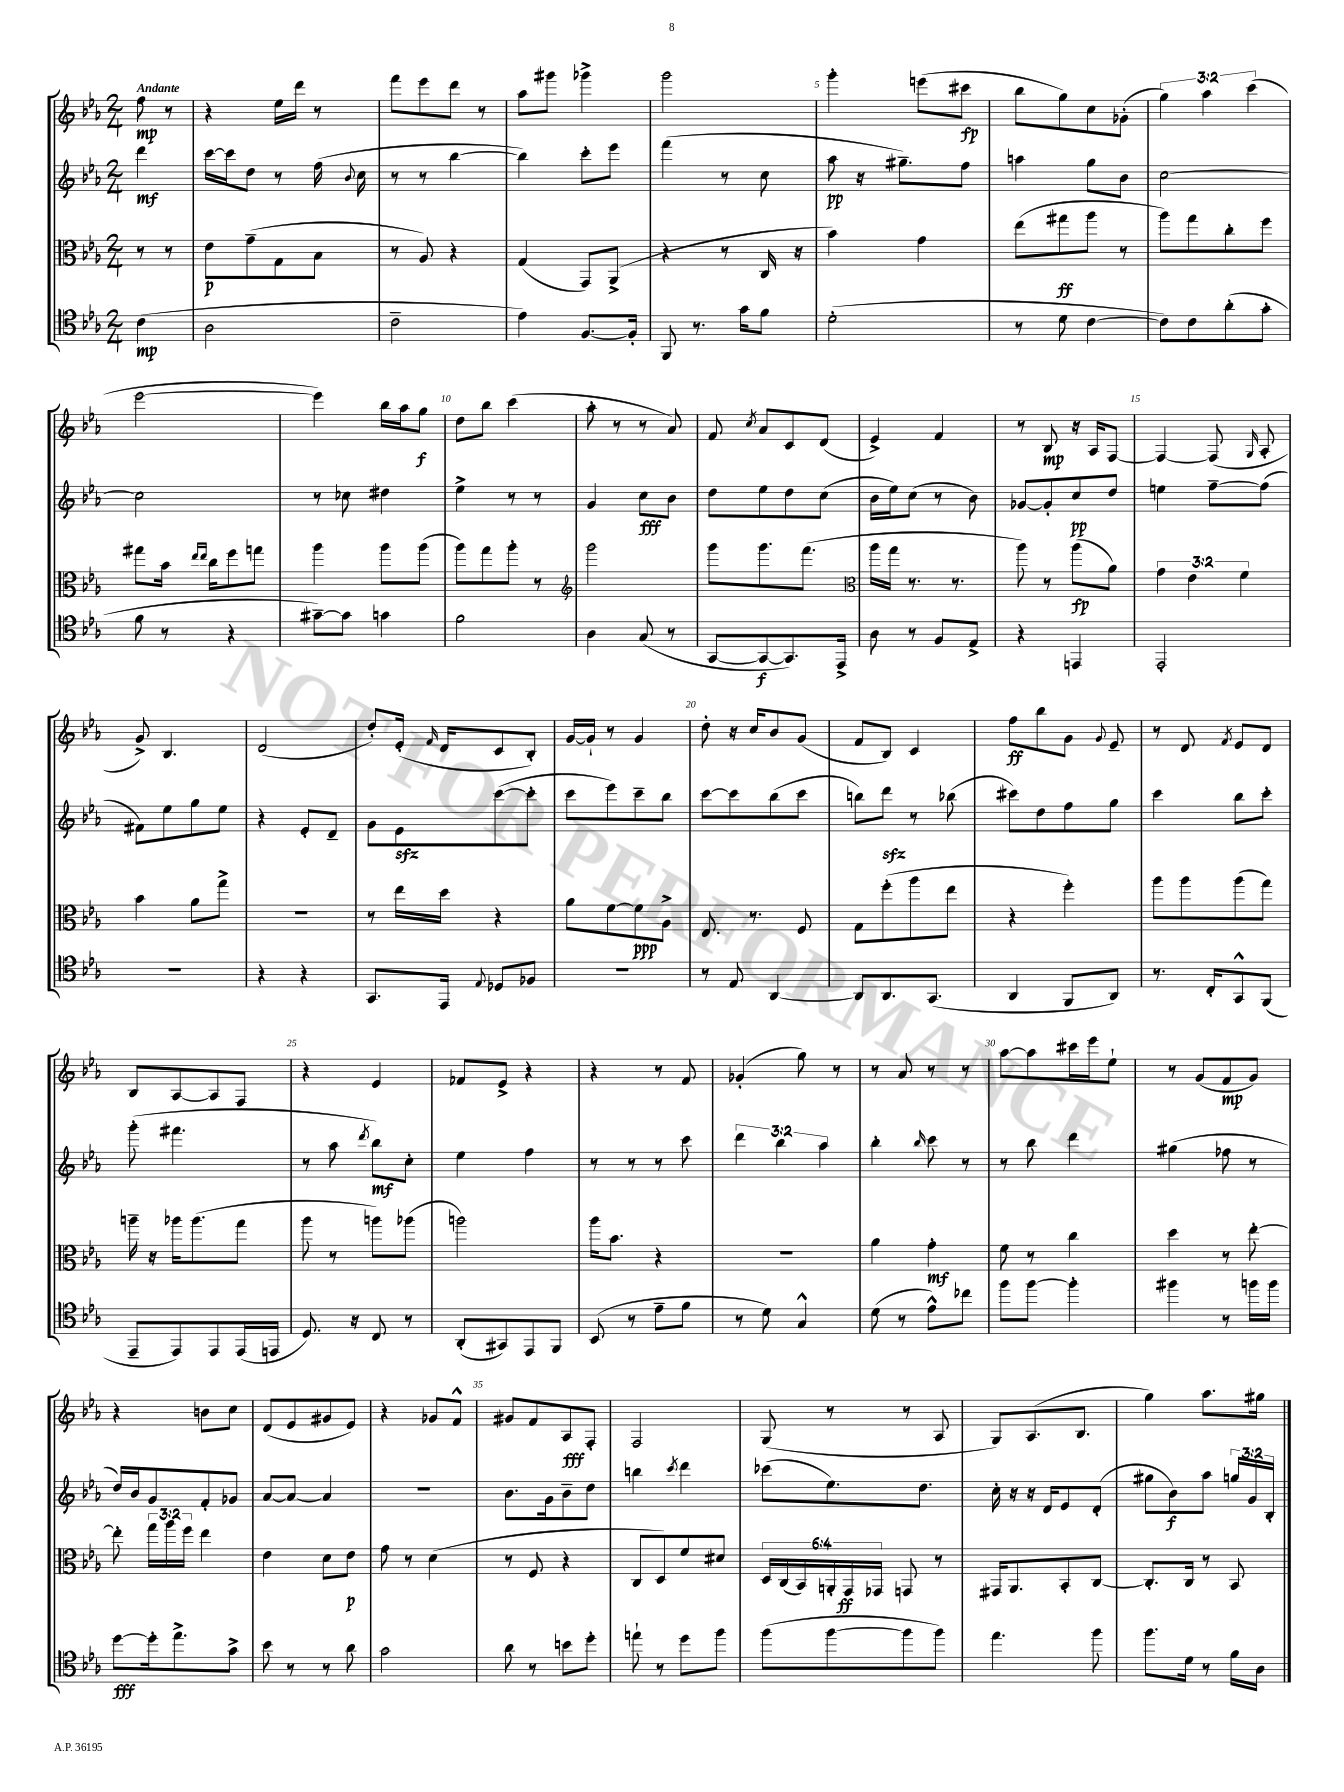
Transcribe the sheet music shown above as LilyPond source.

<<
\new StaffGroup <<
\new Staff = "s0" {
    \clef treble \key ees \major \numericTimeSignature \time 2/4 \override Staff.TupletNumber.text = #tuplet-number::calc-fraction-text \partial 4 \tempo "Andante"
    \autoBeamOff f''8\mp r8 |
    r4 ees''16[ d'''16] r8 |
    f'''8[ ees'''8 d'''8] r8 |
    aes''8[ gis'''8] ges'''4-> |
    g'''2 |
    g'''4-. e'''8[( cis'''8]\fp |
    bes''8[ g''8) c''8 ges'8]-.( |
    \tuplet 3/2 { g''4) aes''4 c'''4( } |
    ees'''2~ |
    ees'''4) bes''16[ aes''16 g''8]\f |
    d''8[ bes''8] c'''4( |
    aes''8-. r8 r8 aes'8) |
    f'8 \acciaccatura { c''8 } aes'8[ c'8 d'8]( |
    ees'4->) f'4 |
    r8 bes8\mp r16 aes16[ f8]~ |
    f4~ f8( \grace { g16 } aes8-. |
    g'8->) bes4. |
    d'2( |
    d''8[-.) ees'16]-.( \grace { f'16 } d'16[ c'8 bes8]-.) |
    g'16[~ g'16]-! r8 g'4 |
    d''8-. r16 c''16[ bes'8 g'8]( |
    f'8[ bes8]) c'4 |
    f''8[\ff bes''8 g'8] \appoggiatura { g'8 } ees'8-- |
    r8 d'8 \acciaccatura { f'8 } ees'8[ d'8] |
    bes8[ aes8~ aes8 f8] |
    r4 ees'4 |
    fes'8[ ees'8]-> r4 |
    r4 r8 f'8 |
    ges'4-.( g''8) r8 |
    r8 aes'8 r8 r8 |
    aes''8[~ aes''8 cis'''16 ees'''16 ees''8]-! |
    r8 g'8[( f'8\mp g'8]) |
    r4 b'8[ c''8] |
    d'8[( ees'8 gis'8 ees'8]) |
    r4 ges'8[ f'8]-^ |
    gis'8[ f'8 aes8\fff f8]-. |
    f2 |
    g8( r8 r8 aes8 |
    g8[) aes8.( bes8.] |
    g''4) aes''8.[ gis''16] \bar "|." |
}
\new Staff = "s1" {
    \clef treble \key ees \major \numericTimeSignature \time 2/4 \override Staff.TupletNumber.text = #tuplet-number::calc-fraction-text \partial 4
    \autoBeamOff d'''4\mf |
    c'''16[~ c'''16 d''8] r8 f''16( \appoggiatura { bes'8 } c''16 |
    r8 r8 bes''4~ |
    bes''4) c'''8[-. ees'''8] |
    f'''4( r8 c''8 |
    aes''8\pp r16 gis''8.[--) f''8] |
    a''4 g''8[ bes'8] |
    c''2~ |
    c''2 |
    r8 ces''8 dis''4 |
    ees''4-> r8 r8 |
    g'4 c''8[\fff bes'8] |
    d''8[ ees''8 d''8 c''8]( |
    bes'16[ ees''16) c''8]( r8 bes'8) |
    ges'8[~ ges'8-. c''8\pp d''8] |
    e''4 f''8[~-- f''8]( |
    fis'8[) ees''8 g''8 ees''8] |
    r4 ees'8[-. d'8]-- |
    g'8[ ees'8\sfz c'''8~( c'''8]-. |
    c'''8[ ees'''8) c'''8-- bes''8] |
    c'''8[~ c'''8 bes''8( c'''8] |
    b''8[) d'''8]\sfz r8 bes''8( |
    cis'''8[) d''8 f''8 g''8] |
    c'''4 bes''8[ c'''8]-. |
    g'''8-.( fis'''4. |
    r8 aes''8 \acciaccatura { d'''8 } bes''8[\mf) c''8]-. |
    ees''4 f''4 |
    r8 r8 r8 c'''8 |
    \tuplet 3/2 { d'''4 bes''4 aes''4 } |
    bes''4-. \grace { bes''16 } c'''8 r8 |
    r8 bes''8 d'''4 |
    gis''4( fes''8 r8 |
    d''16[) bes'16 g'8 f'8-. ges'8] |
    aes'8[~ aes'8]~ aes'4 |
    R2 |
    bes'8.[ g'16 bes'8-- d''8] |
    b''4 \acciaccatura { c'''8 } d'''4 |
    ces'''8[( ees''8.) d''8.] |
    c''16-. r16 r16 d'16[ ees'8 d'8]-.( |
    gis''8[ bes'8\f) aes''8] \tuplet 3/2 { g''16[ g'16 bes16]-. } \bar "|." |
}
\new Staff = "s2" {
    \clef alto \key ees \major \numericTimeSignature \time 2/4 \override Staff.TupletNumber.text = #tuplet-number::calc-fraction-text \partial 4
    \autoBeamOff r8 r8 |
    ees'8[\p g'8--( g8 bes8] |
    r8 aes8) r4 |
    g4( g,8[) aes,8]->( |
    r4 r8 c16 r16 |
    bes'4) g'4 |
    ees''8[( gis''8\ff aes''8] r8 |
    aes''8[) g''8 c''8-. f''8] |
    gis''8[ bes'16] \grace { ees''16[ ees''16] } c''16[ f''8 g''8] |
    aes''4 aes''8[ aes''8]( |
    aes''8[) g''8 aes''8]-. r8 |
    \clef treble g'''2 |
    g'''8[ g'''8. f'''8.]( |
    \clef alto aes''16[ g''16] r8. r8. |
    aes''8) r8 aes''8[\fp( aes'8]) |
    \tuplet 3/2 { g'4 ees'4 f'4 } |
    bes'4 aes'8[ g''8]-> |
    R2 |
    r8 ees''16[ d''16] r4 |
    aes'8[ f'8~ f'8\ppp aes8]-> |
    ees8. r8. f8 |
    g8[ f''8-.( aes''8 ees''8] |
    r4 f''4-.) |
    aes''8[ aes''8 aes''8( g''8]) |
    a''16-- r16 aes''16[ aes''8.( g''8] |
    aes''8 r8 a''8[) aes''8]( |
    a''2) |
    aes''16[ bes'8.] r4 |
    R2 |
    aes'4 g'4-.\mf |
    f'8 r8 c''4 |
    d''4 r8 ees''8~-. |
    ees''8-. \tuplet 3/2 { g''16[ aes''16 f''16] } ees''4 |
    ees'4 d'8[ ees'8]\p |
    g'8 r8 d'4( |
    r8 f8 r4 |
    c8[ d8) f'8 dis'8] |
    \tuplet 6/4 { d16[ c16( bes,16) a,16-. g,16\ff ges,16] } g,8 r8 |
    gis,16[ aes,8. bes,8-. c8]~ |
    c8.[-. c16] r8 bes,8 \bar "|." |
}
\new Staff = "s3" {
    \clef tenor \key ees \major \numericTimeSignature \time 2/4 \partial 4
    \autoBeamOff c'4\mp( |
    aes2 |
    c'2-- |
    ees'4) f8.[~ f16]-. |
    f,8 r8. g'16[ f'8] |
    d'2-.( |
    r8 d'8 c'4~ |
    c'8[) c'8 aes'8-.( g'8]-. |
    f'8 r8 r4 |
    gis'8[~--) gis'8] g'4 |
    f'2 |
    aes4 g8( r8 |
    g,8[~ g,8~\f g,8.) ees,16]-> |
    aes8 r8 f8[ ees8]-> |
    r4 e,4 |
    ees,2-. |
    R2 |
    r4 r4 |
    g,8.[ ees,16] \appoggiatura { ees8 } des8[ fes8] |
    r2 |
    r8 ees8 aes,4~ |
    aes,8[ aes,8. g,8.]( |
    aes,4 f,8[ aes,8]) |
    r8. c16[-. g,8-^ f,8]( |
    ees,8[-- ees,8) ees,8 ees,16( e,16] |
    d8.) r16 c8 r8 |
    aes,8[-.( gis,8) ees,8 f,8] |
    bes,8( r8 ees'8[-- f'8] |
    r8 d'8) g4-^ |
    d'8( r8 ees'8[-^) ces''8] |
    f''8[ f''8]~ f''4-. |
    fis''4 r8 f''16[ f''16] |
    d''8[~\fff d''16-. ees''8.-> g'8]-> |
    bes'8 r8 r8 aes'8 |
    g'2 |
    aes'8 r8 b'8[ d''8]-. |
    e''8-! r8 d''8[ f''8] |
    f''8[( f''8~ f''8 f''8]) |
    ees''4. f''8 |
    f''8.[ d'16] r8 f'16[ aes16] \bar "|." |
}
>>
>>
\layout { \context { \Score \override BarNumber.break-visibility = ##(#f #t #t) barNumberVisibility = #(every-nth-bar-number-visible 5) } }
